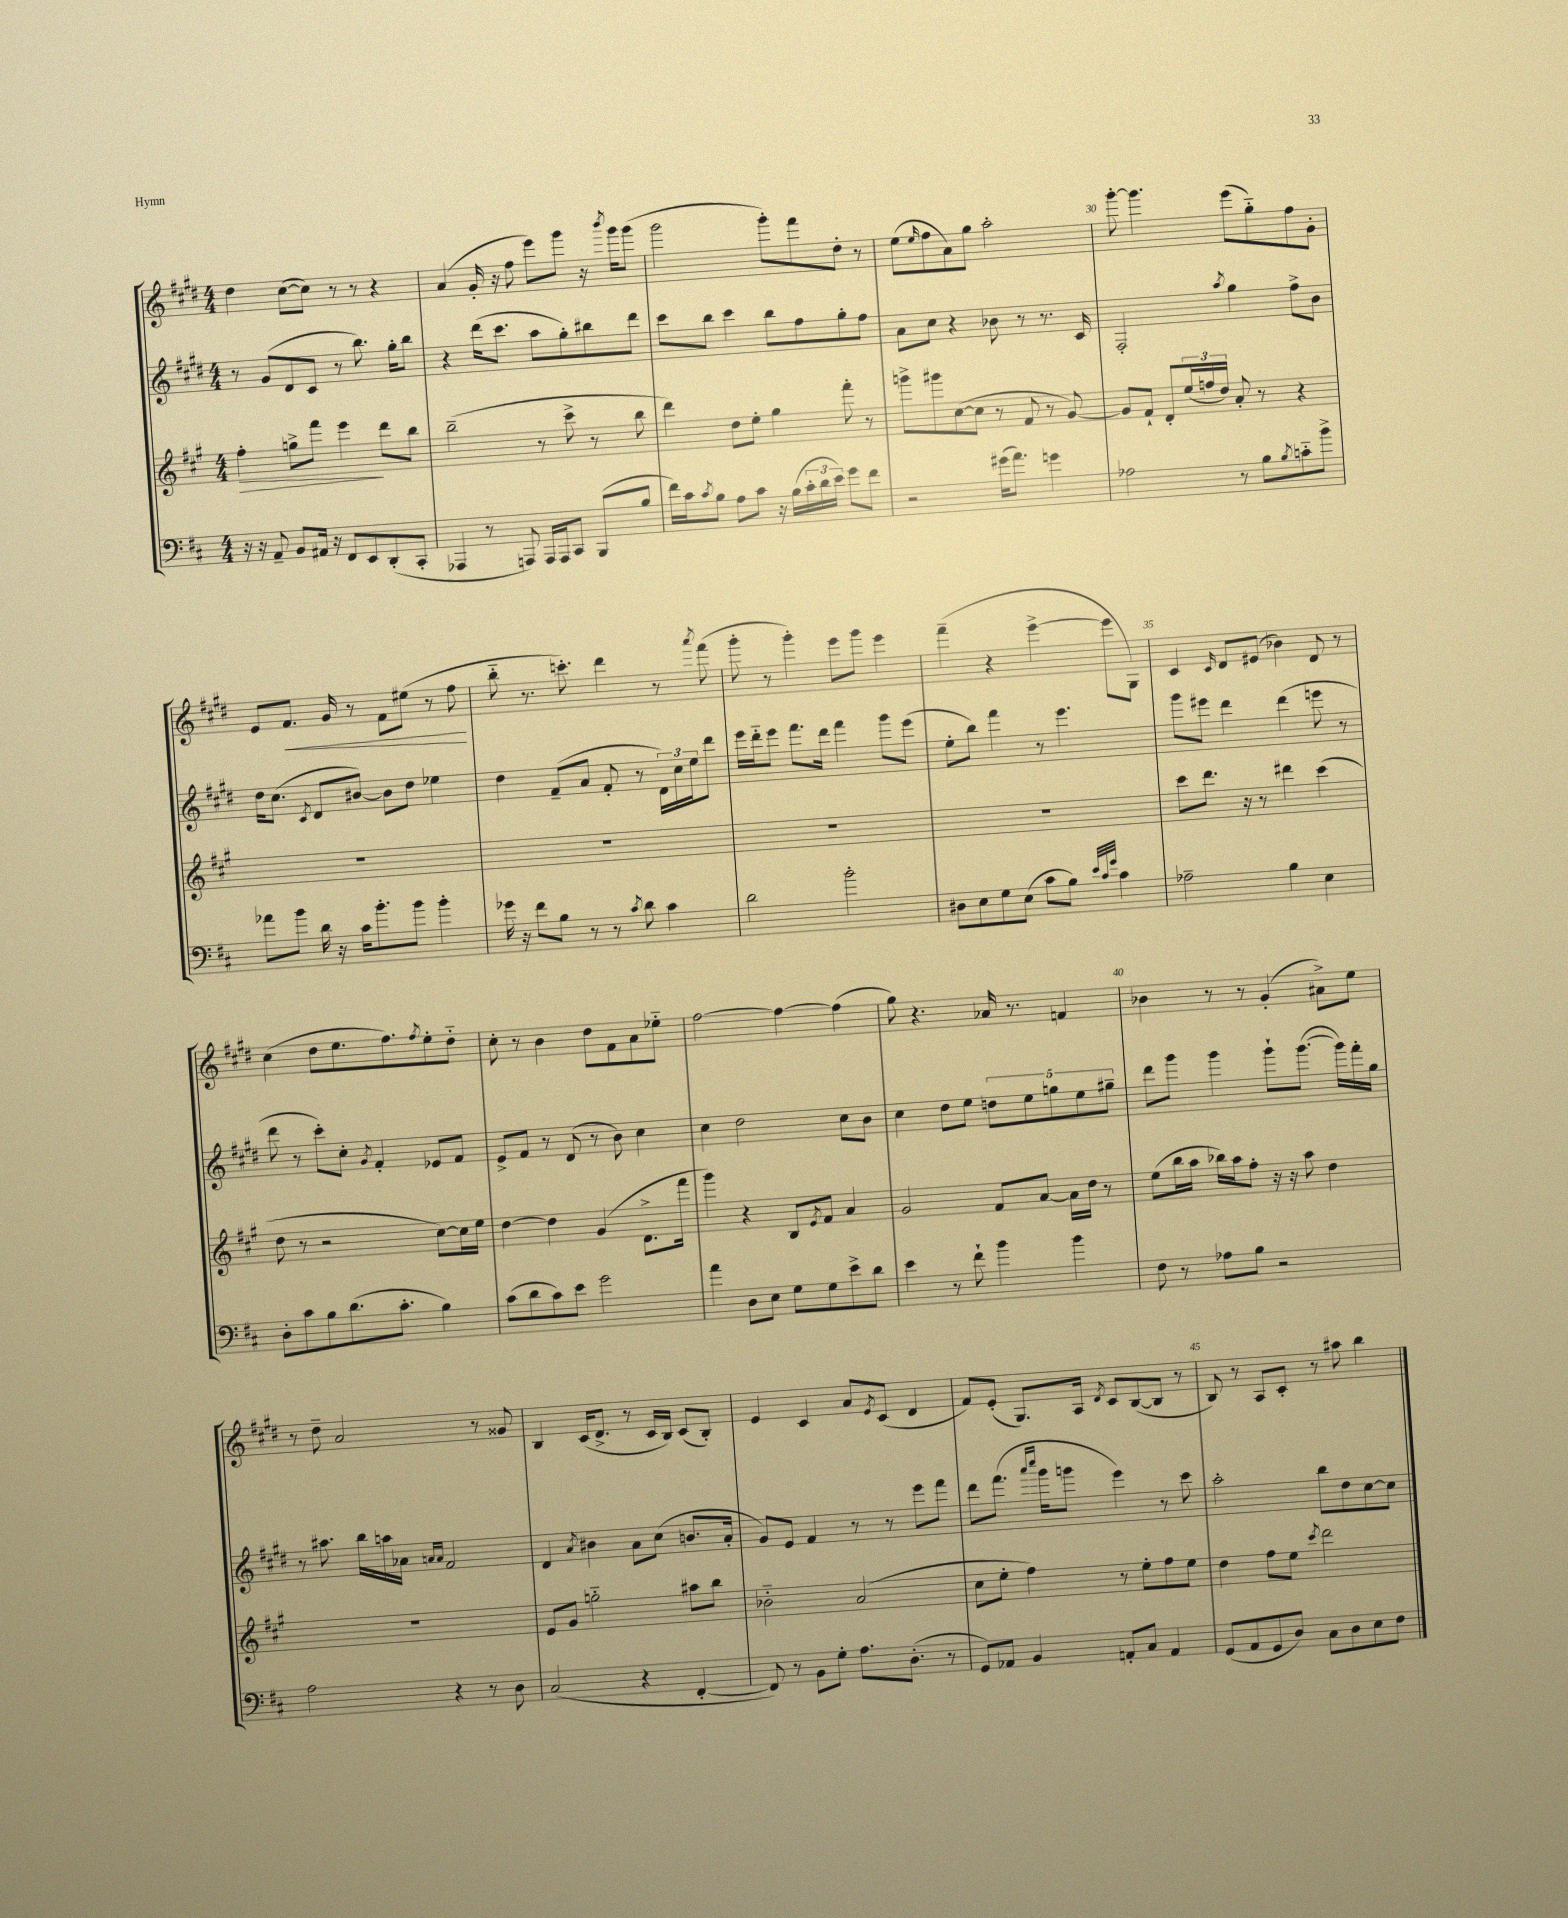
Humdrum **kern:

**kern	**kern	**dynam	**kern	**kern	**dynam
*part4	*part3	*part3	*part2	*part1	*part1
*staff4	*staff3	*staff3	*staff2	*staff1	*staff1
*clefF4	*clefG2	*	*clefG2	*clefG2	*
*k[f#c#]	*k[f#c#g#]	*	*k[f#c#g#d#]	*k[f#c#g#d#]	*
*M4/4	*M4/4	*	*M4/4	*M4/4	*
=26	=26	=26	=26	=26	=26
!	!	!LO:HP:b	!	!	!
16r	4ff#'\	>	8r	4dd#\	.
16r	.	.	.	.	.
8AA~/	.	.	(8g#/L	.	.
8BB/L	8ggn^\L	.	8d#/	([8cc#\L	.
16AA#X/Jk	8fff#\J	.	8c#/J	8cc#\J])	.
16r	.	.	.	.	.
8FF#/L	4eee\	.	8r	8r	.
8EE/	.	.	8.bb\)	8r	.
(8DD'/	8ddd\L	]	.	4r	.
.	.	.	16gg#'\KL	.	.
8CC#'/J	8bb\J	.	8bb\J	.	.
=27	=27	=27	=27	=27	=27
4AAA-X/	(2bb~\	.	4r	(4a/	.
8r	.	.	(16ddd#\KL	16g#'/	.
.	.	.	8.ccc#\J	16r	.
8AAAn/)	.	.	.	8ff#\	.
16AAA/LL	8r	.	8aa\L	8eee\L)	.
16AAA/J	.	.	.	.	.
8CC#/J	8ccc#^\	.	8gg#'\)	8ggg#\J	.
(8BBB/L	8r	.	8bb#X\	16r	.
.	.	.	.	8qbbb/	.
.	.	.	.	16ggg#\KL	.
8B/J	8bb\	.	8ddd#\J	(8ggg#\J	.
=28	=28	=28	=28	=28	=28
16f#\LL)	4ddd\)	.	8ccc#\L	2ggg#\	.
16c#\J	.	.	.	.	.
8qc#/	.	.	.	.	.
8B\J	.	.	8bb\J	.	.
8A\L	8dd\L	.	4ccc#\	.	.
8c#\J	8ee'\J	.	.	.	.
16r	4gg#\	.	8bb\L	8ggg#'\L)	.
(16B\LL	.	.	.	.	.
24c#'\	.	.	8ff#\	8fff#\	.
24d\	.	.	.	.	.
24e\JJ)	.	.	.	.	.
8g\L	8fff#'\	.	8gg#'\	8dd#'\J	.
8f#\J	8r	.	8ff#\J	8r	.
=29	=29	=29	=29	=29	=29
2r	8gggn^\L	.	8a\L	(8ee\L	.
.	.	.	.	16qqee/	.
.	8ggg#X\	.	8cc#\J	8ff#\	.
.	([8cc#\	.	4r	8a\)	.
.	8cc#\J]	.	.	8gg#\J	.
(16g#X\KL	8r	.	8b-X\	2aa'\	.
8.a\J)	.	.	.	.	.
.	8f#/	.	8r	.	.
4gn\	8r	.	8.r	.	.
.	[8g#/)	.	.	.	.
.	.	.	16c#/	.	.
=30	=30	=30	=30	=30	=30
2A-X\	8g#/L]	.	2F#'/	[8ggg#'\	.
.	8f#`/J	.	.	4.ggg#\]	.
.	8d'/L	.	.	.	.
.	(24ee/L	.	.	.	.
.	24ffn/	.	.	.	.
.	24dd/JJ)	.	.	.	.
.	.	.	8qaa/	.	.
8r	8a'/	.	4gg#\	(8eee\L	.
8B\L	8r	.	.	8gg#\)	.
8qB/	.	.	.	.	.
8cn\	4r	.	8ff#^\L	8ff#\	.
8b^\J	.	.	8b\J	8g#'\J	.
!!LO:LB:g=z
=31	=31	=31	=31	=31	=31
8a-X\L	1r	.	16dd#\KL	8e/L	.
.	.	.	(8.cc#\J	.	.
!	!	!	!	!	!LO:HP:b
8b\J	.	.	.	8.f#/J	<
.	.	.	8qc#/	.	.
16d\	.	.	8d#/L	.	.
16r	.	.	.	16g#/	.
16c#\KL	.	.	[8b#X/J)	8r	.
8.b'\	.	.	.	.	.
.	.	.	8b#\L]	8f#\L	.
8b\J	.	.	8dd#\J	(8ee#X\J	.
4b'\	.	.	4ee-X\	8r	.
.	.	.	.	8ff#\	.
.	.	.	.	.	[
=32	=32	=32	=32	=32	=32
16g-X\	1r	.	4dd#\	8bb\	.
16r	.	.	.	.	.
8f#\L	.	.	.	8.r	.
8B\J	.	.	(8f#~/L	.	.
.	.	.	.	8.cccn'\)	.
8r	.	.	8a/J	.	.
8r	.	.	8f#'/	4ddd#\	.
8qc#/	.	.	.	.	.
8d\	.	.	8r	.	.
4c#\	.	.	24d#\LL)	8r	.
.	.	.	24cc#\	.	.
.	.	.	24ee\J	.	.
.	.	.	.	8qaaa/	.
.	.	.	8ddd#\J	(8fff#\	.
=33	=33	=33	=33	=33	=33
2d\	1r	.	16eee\LL	8ggg#'\	.
.	.	.	16ddd#\J	.	.
.	.	.	8eee\J	8r	.
.	.	.	8.fff#\L	4ggg#'\)	.
.	.	.	16ddd#\Jk	.	.
2b'\	.	.	4fff#\	8eee\L	.
.	.	.	.	8ggg#\J	.
.	.	.	8ggg#\L	4eee\	.
.	.	.	(8eee\J	.	.
=34	=34	=34	=34	=34	=34
8D#X\L	1r	.	8ee'\L	(4fff#~\	.
8E\	.	.	8bb\J)	.	.
8G\	.	.	4fff#\	4r	.
(8E\J	.	.	.	.	.
8c#\L	.	.	8r	[4eee^\	.
8B\J)	.	.	4.eee\	.	.
32qqe/LLL	.	.	.	.	.
32qqc#/	.	.	.	.	.
32qqg/JJJ	.	.	.	.	.
4c#\	.	.	.	8eee\L]	.
.	.	.	.	8G#\J)	.
=35	=35	=35	=35	=35	=35
2A-X~\	8ccc#\L	.	8ggg#\L	4c#/	.
.	8.ddd\J	.	8eee#X\J	.	.
.	.	.	.	16qqc#/	.
.	.	.	4ddd#\	8d#/L	.
.	16r	.	.	.	.
.	8r	.	.	(8e#X/J	.
4B\	4ddd#X\	.	(4ddd#\	4b-X\)	.
4E\	(4ccc#\	.	8eeen\	8d#/	.
.	.	.	8r	8r	.
!!LO:LB:g=z
=36	=36	=36	=36	=36	=36
8D'\L	8dd\	.	8ddd#\	(4cc#\	.
8c#\	8r	.	8r	.	.
8B\	2r	.	8ccc#'\L)	8dd#\L	.
(8.d\	.	.	8cc#'\J	8.ee\	.
.	.	.	8qg#/	.	.
.	.	.	4f#'/	.	.
8.c#'\J	.	.	.	8.ff#\)	.
.	.	.	.	8qff#/	.
4B\)	[8cc#\L)	.	8e-X/L	8ee'\	.
.	16cc#\L]	.	8f#/J	8dd#\J	.
.	16ee\JJ	.	.	.	.
=37	=37	=37	=37	=37	=37
(8c#\L	[4dd\	.	8e^/L	8cc#'\	.
8d\	.	.	8f#/J	8r	.
8c#\)	4dd\]	.	8r	4b\	.
8e\J	.	.	(8d#/	.	.
2g\	(4g#/	.	8r	8dd#\L	.
.	.	.	8b\)	8f#\	.
.	8.d^\L	.	4cc#\	8a\	.
.	.	.	.	8ee-X\J	.
.	16fff#\Jk	.	.	.	.
=38	=38	=38	=38	=38	=38
4a\	4ggg#\)	.	4cc#\	[2ff#\	.
8D\L	4r	.	2dd#\	.	.
8E\J	.	.	.	.	.
8G\L	8B/L	.	.	4ff#\_	.
.	8qe/	.	.	.	.
8G\	8f#/J	.	.	.	.
8e^\	4a/	.	8cc#\L	(4ff#\]	.
8d\J	.	.	8b\J	.	.
=39	=39	=39	=39	=39	=39
4e\	2g#/	.	4cc#\	8gg#\)	.
.	.	.	.	4.r	.
8r	.	.	8dd#\L	.	.
8f#`\	.	.	8ee\J	.	.
4b\	8f#/L	.	10ddn\L	16a-X/	.
.	.	.	.	8.r	.
.	.	.	10ee\	.	.
.	[8a/J	.	.	.	.
.	.	.	10ggn\	.	.
4b\	16a\LL]	.	.	4fn/	.
.	.	.	10ee\	.	.
.	16dd\JJ	.	.	.	.
.	8r	.	.	.	.
.	.	.	10gg#X~\J	.	.
=40	=40	=40	=40	=40	=40
8F#\	(8ee\L	.	8ddd#\L	4b-X\	.
8r	16bb\L	.	8ggg#\J	.	.
.	16aa\JJ	.	.	.	.
8A-X\L	16bb-X\LL)	.	4ggg#\	8r	.
.	16aa\J	.	.	.	.
8B\J	8ff#'\J	.	.	8r	.
2r	16r	.	8ggg#`\L	(4g#'/	.
.	16r	.	.	.	.
.	8aa\	.	([8.ggg#\J	.	.
.	4dd\	.	.	8a#X^\L)	.
.	.	.	16ggg#\LL])	.	.
.	.	.	16fff#'\	8ee\J	.
.	.	.	16gg#\JJ	.	.
!!LO:LB:g=z
=41	=41	=41	=41	=41	=41
2A\	1r	.	8r	8r	.
.	.	.	8.aa#X\	8dd#~\	.
.	.	.	.	2a/	.
.	.	.	16bb\LL	.	.
.	.	.	16aan\	.	.
.	.	.	16a-X\JJ	.	.
.	.	.	16qqan/LL	.	.
.	.	.	16qqa/JJ	.	.
4r	.	.	2f#/	.	.
8r	.	.	.	8r	.
8D\	.	.	.	8g##X/	.
=42	=42	=42	=42	=42	=42
(2C#/	8e/L	.	4d#/	4B/	.
.	8g#/J	.	.	.	.
.	.	.	8qa/	.	.
.	2ggn\	.	4b#X\	(16c#/KL	.
.	.	.	.	8.d#^/J	.
4r	.	.	8a\L	8r	.
.	.	.	(8cc#\J	16c#/LL	.
.	.	.	.	16B/JJ)	.
[4FF#'/	8aa#X\L	.	8.bn/L	(8c#/L	.
.	8bb\J	.	.	8B'/J)	.
.	.	.	16a'/Jk	.	.
=43	=43	=43	=43	=43	=43
8FF#/])	2b-X\	.	8g#/L)	4e/	.
8r	.	.	8e/J	.	.
8BB\L	.	.	4f#/	4c#/	.
8G'\J	.	.	.	.	.
8.A\L	(2a/	.	8r	8a/L	.
.	.	.	.	8qe/	.
.	.	.	8r	(8c#/J	.
(8.D'\J	.	.	.	.	.
.	.	.	8eee\L	4d#/	.
8r	.	.	8fff#\J	.	.
=44	=44	=44	=44	=44	=44
8GG/L)	8cc#\L	.	8ddd#\L	8f#/L)	.
8AA-X/J	8ee'\J	.	(8.fff#\J	(8e'/J	.
4BB/	4ff#\)	.	.	8.G#/L)	.
.	.	.	16qqaaa/LL	.	.
.	.	.	16qqcccc#/JJ	.	.
.	.	.	16ggg#\KL	.	.
.	.	.	8gggn\J	.	.
.	.	.	.	16A/Jk	.
.	.	.	.	8qd#/	.
8AAn'/L	8r	.	4eee\)	8c#/L	.
8C#/J	8ee'\L	.	.	([8B/	.
4AA/	8ff#\	.	8r	8B/J]	.
.	8ee\J	.	8ccc#\	8r	.
=45	=45	=45	=45	=45	=45
(8GG/L	4dd\	.	2aa'\	8B/)	.
8AA/	.	.	.	8r	.
8GG/	8ff#\L	.	.	8A/L	.
8D/J)	8ee\J	.	.	8c#'/J	.
.	8qccc#/	.	.	.	.
8C#\L	2ddd\	.	8bb\L	8r	.
8D\	.	.	8dd#\	8aa#X\	.
8E\	.	.	[8cc#\	4bb\	.
8F#\J	.	.	8cc#\J]	.	.
==	==	==	==	==	==
*-	*-	*-	*-	*-	*-
